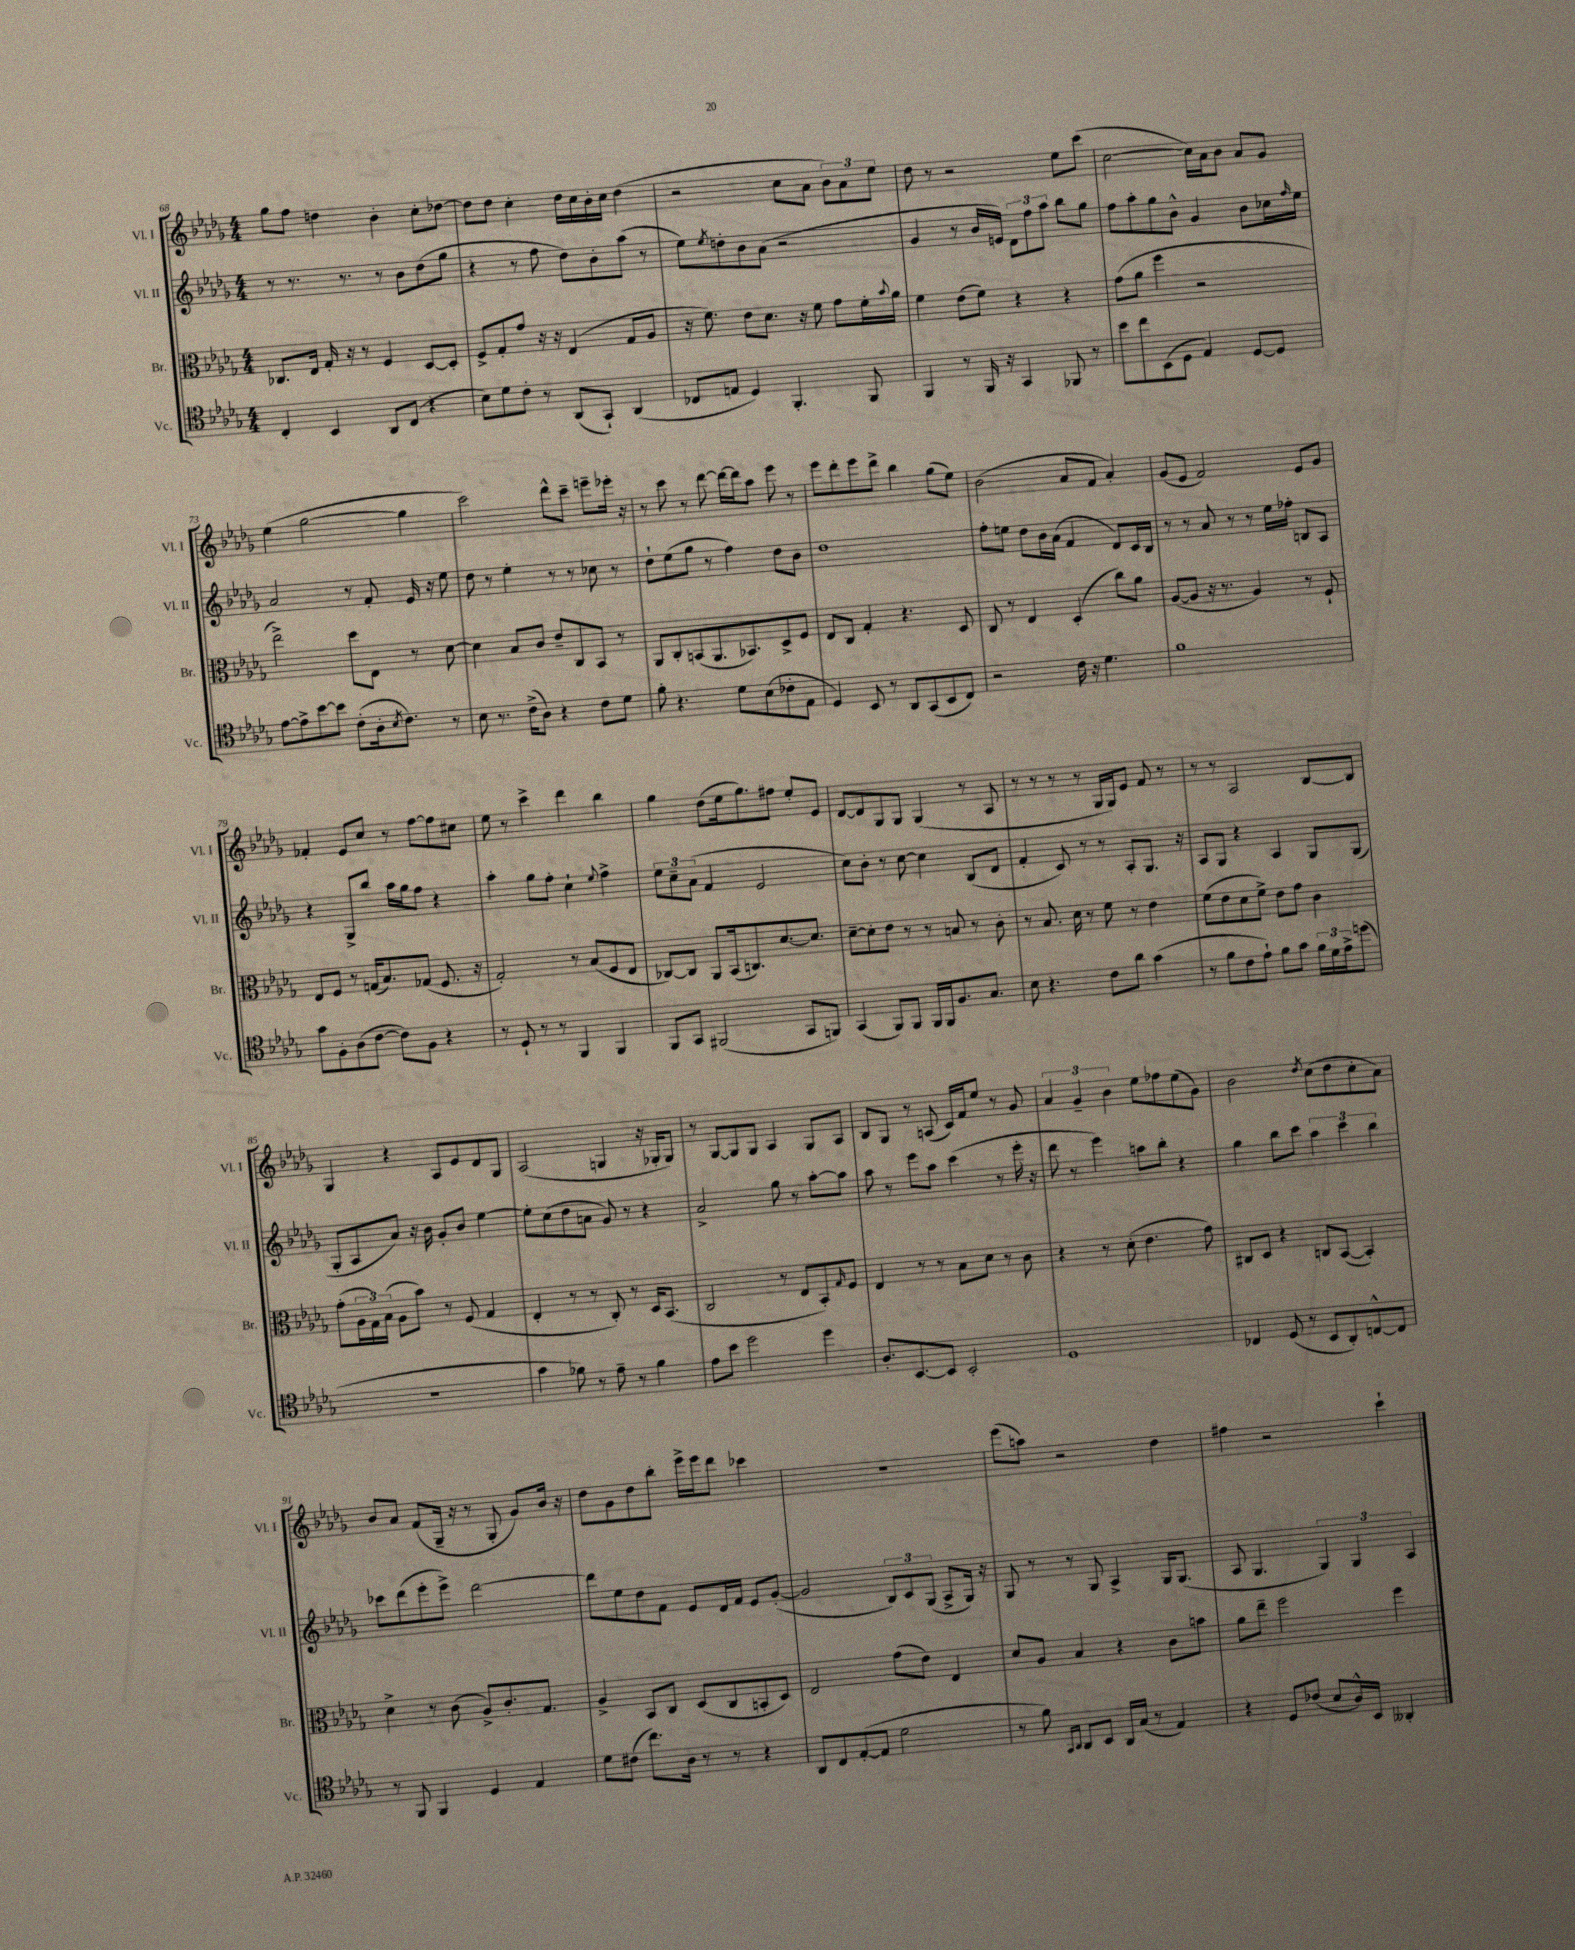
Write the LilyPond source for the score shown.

<<
\new StaffGroup <<
\new Staff = "s0" \with { instrumentName = "Vl. I" shortInstrumentName = "Vl. I" } {
    \clef treble \key des \major \numericTimeSignature \time 4/4
    ges''8 f''8 d''4 bes'4-. c''8-. des''8~ |
    des''8 des''8 c''4-. des''16 c''16 bes'16-. c''16 des''4( |
    r2 c''8 aes'8 \tuplet 3/2 { bes'8) aes'8 ees''8 } |
    des''8 r8 r2 ees''8 c'''8( |
    c''2~ c''16) aes'16 bes'8 aes'8 ges'8 |
    ees''4( ges''2~ ges''4 |
    c'''2) des'''8-^ c'''8-- e'''8-- ees'''16-. r16 |
    r8 c'''8 r8 des'''8~ des'''16~ des'''16 aes''8 ees'''8 r8 |
    ees'''8 des'''8-. ees'''8 des'''8-> bes''4 ges''8( ees''8) |
    bes'2( aes'8 f'8 aes'4-.) |
    ges'8( ees'8 f'2) ees'8 ges'8 |
    fes'4-. ees'8 c''8 r8 f''8~ f''8 cis''8 |
    ees''8 r8 c'''4-> des'''4 bes''4 |
    ges''4 des''8( ees''16 ges''8.) fis''8 ees''8-. ees'8 |
    des'8~ des'8 ges8 ges8 ges4( r8 aes8 |
    r8 r8 r8 r8 ges16 ges16) ees'8 f'8 r8 |
    r8 r8 aes2 bes8~ bes8 |
    ges4 r4 aes8 ees'8 des'8 ges8 |
    aes2( g4 r16 ges16-. ges8) |
    r8 ges8~ ges8 ges8 aes4 ges8 aes8 |
    bes8 ges8 r8 a8( c'16) f'16 ees''8 r8 ges'8 |
    \tuplet 3/2 { aes'4 ges'4-- bes'4 } ees''8 fes''8 ees''8( ges'8) |
    bes'2 \acciaccatura { des''8 } c''8( des''8 c''8-. aes'8) |
    bes'8 aes'8 f'8( ges16-- r16 r8 ges8-. ges'8) bes'16 r16 |
    des''8 ges'8 des''8 bes''8-. ees'''16-> ees'''16 des'''8 ces'''4 |
    R1 |
    ees'''8( a''8) r2 des''4 |
    fis''4 r2 c'''4-! \bar "|." |
}
\new Staff = "s1" \with { instrumentName = "Vl. II" shortInstrumentName = "Vl. II" } {
    \clef treble \key des \major \numericTimeSignature \time 4/4
    r8 r8. r8. r8 bes'8 des''8( ges''8 |
    r4 r8 f''8 des''8) bes'8-. aes''8( r8 |
    ees''8) \acciaccatura { ees''8 } d''8-. bes'8 aes'8( r2 |
    ges'4 r8 bes'16 e'16) \tuplet 3/2 { des'8 f''8 aes''8 } bes''8 ges''8 |
    f''8 aes''8-. ges''8 bes'8-^ ges'4 bes'8 ces''16 \grace { f''16 } ees''16 |
    aes'2 r8 f'8-. ees'16 r16 ees''8 |
    des''8 r8 ees''4-. r8 r8 ces''8 r8 |
    des''8-! ees''8( ges''8 r8 f''4) des''8 bes'8 |
    des''1 |
    f''8-. e''8 des''8 bes'16 aes'16( f'4 des'8) c'16 bes16 |
    r8 r8 aes'8 r8 r8 ees''16 fes''16-. b8 aes8 |
    r4 ges8-> bes''8 aes''16 ges''16 f''8 r4 |
    aes''4-. ges''8 f''8-. c''4-! \appoggiatura { ees''8 } f''4-> |
    \tuplet 3/2 { ees''8 c''8-- aes'8( } f'4 ees'2 |
    c''8) bes'8-. r8 c''8~ c''4 bes8( des'8 |
    f'4-. c'8) r8 r8 aes8-. ges8. r16 |
    aes8 ges8 r4 aes4 ges8 ges8( |
    ges8-. aes8 aes'8) r16 bes'16 ges'8-. bes'8 ees''4~ |
    ees''8-. c''8( des''8 a'8 ges'8) r8 r4 |
    aes'2-> ges''8 r8 aes''8~-. aes''8 |
    aes''8 r8 ees'''8 aes''8 c'''4( r8 ees'''16-. r16 |
    des'''8 r8 ees'''4) a''8 bes''8-. r4 |
    ges''4 bes''8 c'''8 \tuplet 3/2 { aes''4 c'''4 bes''4 } |
    ces'''8 des'''8( ees'''8-. ees'''8->) des'''2~ |
    des'''8 ees''8 des''8 f'8 ees'8 des'16 f'16 ees'8 ges'8~-.( |
    ges'2 \tuplet 3/2 { bes8) c'8 ges8( } aes8-> ges16) r16 |
    ges8 r8 r8 ges8 aes4-> ges16 ges8.( |
    aes8 ges4. \tuplet 3/2 { ges4) ges4 aes4 } \bar "|." |
}
\new Staff = "s2" \with { instrumentName = "Br." shortInstrumentName = "Br." } {
    \clef alto \key des \major \numericTimeSignature \time 4/4
    ces8. ees16 ges16-. r16 r8 f4 des8~ des8-. |
    f8-> ges8-. ges'8 r16 r16 ees4( ges8 aes8 |
    r16 f'8.) ees'8 des'8. r16 f'8 ges'8 f'16-. \appoggiatura { bes'8 } aes'16 |
    f'4 ees'8( f'8) r4 r4 |
    ges'8( aes'8 f''4 r2 |
    ees''2->) des''8 ees8 r8 des'8~ |
    des'4 bes8 c'8 ees'8-- c8 bes,8 r8 |
    aes,8 c8-. b,8( aes,8. bes,8.) des8-> f8 |
    ees8 c8 ges4-. r4. des8 |
    c8 r8 ees4 des4-.( c''8) aes'8 |
    aes8~( aes8 r16 r8. aes4) r8 f8-! |
    ees8 f8 r8 g16( bes8.) ges8( f8. r16 |
    ges2-.) r8 bes8( f8 ees8 |
    ces8~) ces8 aes,8 bes,16( c8.) des'8.~ des'8. |
    des'8~-- des'8-. ees'8 r8 r8 b8 r8 c'8-. |
    r8 bes8. des'16 r8 f'8 r8 ees'4 |
    f'8( ees'8 des'8 f'8->) ees'8 ges'8 c'4 |
    ges'8-.( \tuplet 3/2 { aes16 ges16) bes16( } aes8 bes'8) r8 f8( ges4 |
    ees4-. r8 r8 c8-.) r8 des16 bes,8.( |
    c2 r8 ees8 bes,8-.) \grace { ges16 } f8 |
    ees4 r8 r8 bes8 des'8 r8 c'8 |
    r4 r8 des'8-.( ees'4. ges'8) |
    cis8 des8 r4 c8 bes,8~( bes,4-.) |
    des'4-> r8 c'8( aes8->) c'8.-. ges8. |
    aes4-> bes,8 c8 des8( c8 b,8-. des8) |
    ees2 ges'8( ees'8) ees4 |
    des'8 aes8 bes4 r4 c'8 b'8 |
    aes'8 ees''8-- f''2 f''4 \bar "|." |
}
\new Staff = "s3" \with { instrumentName = "Vc." shortInstrumentName = "Vc." } {
    \clef tenor \key des \major \numericTimeSignature \time 4/4
    c4-. bes,4 aes,8 c8( r4 |
    bes8) des'8 c'8-. r8 aes,8( ges,8-!) aes,4( |
    ces8 e8 des4) f,4.-. f,8 |
    f,4 r8 f,16 r16 ges,4 fes,8 r8 |
    bes'8 c''8 bes,8( des8 ees4) des8~ des8 |
    ees'8~ ees'8-> bes'8~ bes'8 c'8-.( aes16-. \acciaccatura { bes8 } c'8.) r8 |
    bes8 r8. c'16->( aes8) r4 c'8 des'8 |
    f'8-. r4. des'8 bes8( ces'8-. ees8 |
    des4) bes,8 r8 aes,8 ges,8( bes,8 c8) |
    r2 c'16 r16 des'4. |
    f'1 |
    ges'8 f8-. aes8( c'8~ c'8) f8 r4 |
    r8 des8-! r8 r8 f,4 f,4 |
    f,8 ges,8 fis,2( ges,8 f,8) |
    ges,4( f,8) f,8 f,16 f,16 f8. ges8. |
    bes8 r4. c'8 aes'8 ges'4( |
    r8 f'8 c'8 ees'8-!) f'8 ges'8 \tuplet 3/2 { f'16 des'16 ees'16-> } d''8( |
    R1 |
    ges'4 fes'8) r8 ees'8-- r8 fes'4 |
    ees'8 bes'8 des''2 des''4 |
    aes8.-. bes,8.~ bes,8 bes,2-. |
    des1 |
    ces4 des8( r8 bes,8 aes,8-.) c8~-^ c8 |
    r8 f,8 f,4 des4 ees4 |
    des'8 cis'8( c''8.) aes16 r8 r8 r4 |
    aes,8 c8 ees8~-.( ees8 des'2 |
    r8 f'8) \grace { ges,16 aes,16 } aes,8 bes,8 aes,16 ges16( r8 ees4) |
    r4 des8 ces'8( bes8 aes16-^) bes,16 aeses,4-. \bar "|." |
}
>>
>>
\layout { \context { \Score currentBarNumber = #68 } }
